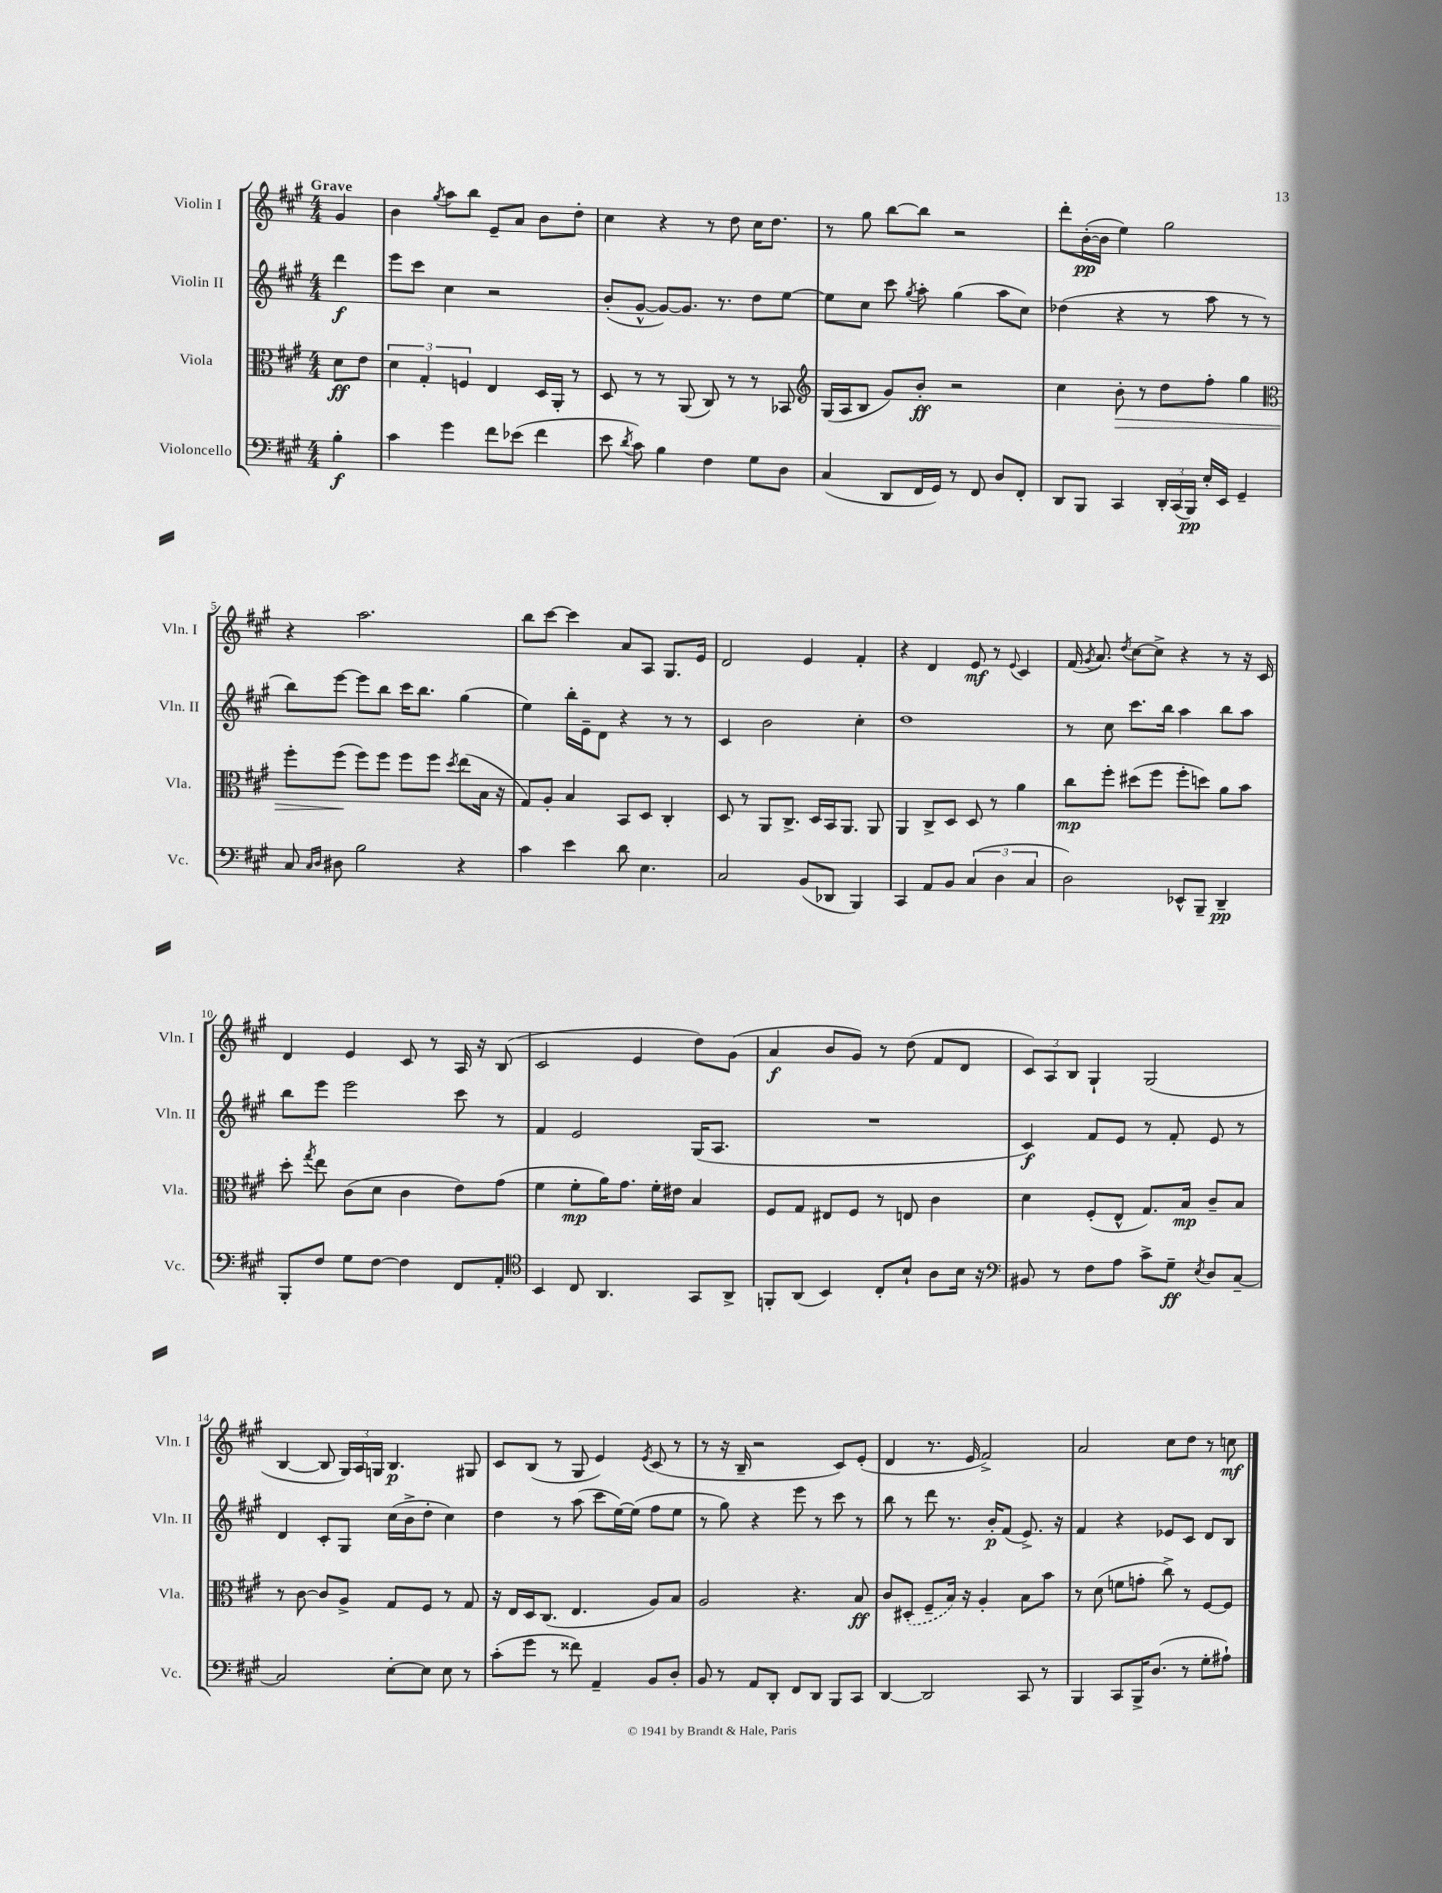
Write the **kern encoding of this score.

**kern	**kern	**kern	**kern
*staff4	*staff3	*staff2	*staff1
*clefF4	*clefC3	*clefG2	*clefG2
*k[f#c#g#]	*k[f#c#g#]	*k[f#c#g#]	*k[f#c#g#]
*M4/4	*M4/4	*M4/4	*M4/4
4B'	8d	4ddd	4g#
.	8e	.	.
=	=	=	=
4c#	6d	8eee	4b
.	.	8ccc#	.
.	6G#'	.	.
.	.	.	8qgg#
4g#	.	4cc#	8aa
.	6F	.	.
.	.	.	8bb
8f#	4E	2r	8e~
(8e-	.	.	8a
4f#	16D	.	8b
.	16AA'	.	.
.	8r	.	8dd'
=	=	=	=
8e	8D	(8b'	4cc#
8qd	.	.	.
8c#)	8r	[8g#^^	.
4B	8r	8g#_)	4r
.	(8AA	8.g#]	.
4F#	8C#)	.	8r
.	.	8.r	.
.	8r	.	8dd
8G#	8r	8dd	16cc#
.	.	.	8.dd
8D	8BB-	[8ee	.
=	=	=	=
*	*clefG2	*	*
(4C#	(16G#	8ee]	8r
.	16A	.	.
.	8B	8cc#	8gg#
8DD	8g#)	8ccc#	[8bb
.	.	8qgg#	.
16FF#	8b'	8aa'	8bb]
16GG#)	.	.	.
8r	2r	(4gg#	2r
8FF#	.	.	.
8D	.	8aa	.
8FF#'	.	8cc#)	.
=	=	=	=
8DD	4cc#	(4dd-	8ddd'
8BBB	.	.	([16b'
.	.	.	16b]
4CC#	8b'	4r	4ee)
.	8r	.	.
24DD'	8dd	8r	2gg#
(24CC#	.	.	.
24BBB)	.	.	.
16E'	8ff#'	8aa	.
16EE	.	.	.
4GG#~	4gg#	8r	.
.	.	8r	.
=	=	=	=
*	*clefC3	*	*
8C#	8ff#'	8bb)	4r
16qqC#	.	.	.
16qqD	.	.	.
8D#	(8ff#	[8eee	.
2B	8ff#)	8eee]	2.aa
.	8ff#	8bb	.
.	8ff#	16ccc#	.
.	.	8.bb	.
.	8ff#	.	.
.	8qdd	.	.
4r	(8ee	(4gg#	.
.	16B	.	.
.	16r	.	.
=	=	=	=
4c#	8G#)	4ee)	8bb
.	8A'	.	[8ccc#
4e	4B	16bb'	4ccc#]
.	.	16e~	.
.	.	8d	.
8d	8BB	4r	8a
4.E	8D	.	8A
.	4C#'	8r	8.G#
.	.	8r	.
.	.	.	16e
=	=	=	=
2C#	8D	4c#	2d
.	8r	.	.
.	8AA	2b	.
.	8.C#^	.	.
(8BB	.	.	4e
.	16D	.	.
8DD-	16BB	.	.
.	8.AA	.	.
4BBB)	.	4cc#'	4f#'
.	8AA	.	.
=	=	=	=
4CC#	4AA	1dd	4r
8AA	8C#^	.	4d
8BB	8D	.	.
(6C#	8D	.	8e
.	8r	.	8r
6D	.	.	.
.	.	.	8qqe
.	4a	.	4c#
6C#	.	.	.
=	=	=	=
2D)	8cc#	8r	(16f#
.	.	.	8qg#
.	.	.	8.a)
.	8ff#'	8cc#	.
.	.	.	8qdd
.	(8dd#	8.ccc#	[8cc#
.	8ff#	.	8cc#^]
.	.	16bb	.
8EE-^^	8ff#'	4aa	4r
8BBB~	8dd)	.	.
4DD~	8a	8bb	8r
.	8b	8aa	16r
.	.	.	16c#
=	=	=	=
8BBB'	8dd'	8bb	4d
.	8qgg#	.	.
8F#	8ee	8eee	.
8G#	(8c#	2eee	4e
[8F#	8d	.	.
4F#]	4c#	.	8c#
.	.	.	8r
8FF#	8e)	8ccc#	16A
.	.	.	16r
8AA'	(8g#	8r	(8B
=	=	=	=
*clefC4	*	*	*
4BB	4f#	4f#	2c#
8C#	8f#'	2e	.
4.AA	16a)	.	.
.	8.g#	.	.
.	.	.	4e
.	16f#'	.	.
.	16e#	.	.
8GG#	4B	(16G#	8dd)
.	.	8.A	.
8AA^	.	.	(8g#
=	=	=	=
8FF'	8F#	1r	4a
(8AA	8G#	.	.
4BB)	8E#	.	8b
.	8F#	.	8g#)
8C#'	8r	.	8r
8B`	8E	.	(8dd
8A	4c#	.	8f#
16B	.	.	8d
16r	.	.	.
=	=	=	=
*clefF4	*	*	*
8BB#	4d	4c#)	12c#)
.	.	.	12A
8r	.	.	.
.	.	.	12B
8F#	(8F#'	8f#	4G#`
8A	8E^^	8e	.
8c#^	8.G#)	8r	(2G#
8G#~	.	8f#'	.
.	16B	.	.
8qE	.	.	.
8D	8c#~	8e	.
[8C#~	8B	8r	.
=	=	=	=
2C#]	8r	4d	[4B
.	[8c#	.	.
.	8c#]	8c#'	8B]
.	8A^	8G#	24G#)
.	.	.	24A
.	.	.	24G
[8E'	8G#	(16cc#	4.B
.	.	16b^	.
8E]	8F#	8dd'	.
8E	8r	4cc#)	.
8r	8G#	.	8G#
=	=	=	=
(8c#'	16r	4dd	8c#
.	16E	.	.
8g#	16D	.	(8B
.	(8.C#	.	.
8r	.	8r	8r
8f##)	4.E	(8aa	8G#
4AA~	.	8ccc#	4e)
.	.	[16ee)	.
.	.	(16ee]	.
.	.	.	8qe
8BB	8A)	8ff#	(8c#
8D'	8B	8ee	8r
=	=	=	=
8BB	2A	8r	8r
8r	.	8gg#)	16r
.	.	.	16B~
8AA	.	4r	2r
8DD'	.	.	.
8FF#	4.r	8eee	.
8DD	.	8r	.
8BBB	.	8ccc#	8c#)
8CC#	8B	8r	(8e'
=	=	=	=
[4DD	8c#	8bb	4d
.	(8D#'	8r	.
2DD]	8F#~	8ddd	8.r
.	16B)	8.r	.
.	16r	.	16e
.	4A'	.	2f#^)
.	.	16b'	.
.	.	(8f#	.
8CC#	8B	8.e^)	.
8r	8b	.	.
.	.	16r	.
=	=	=	=
4BBB	8r	4f#	2a
.	(8d	.	.
8CC#	8f	4r	.
16BBB^	8g'	.	.
(8.D	.	.	.
.	8cc#^)	8e-	8cc#
8r	8r	8c#	8dd
8G#'	[8F#	8d	8r
8A#`)	8F#]	8B	8cc
==	==	==	==
*-	*-	*-	*-
